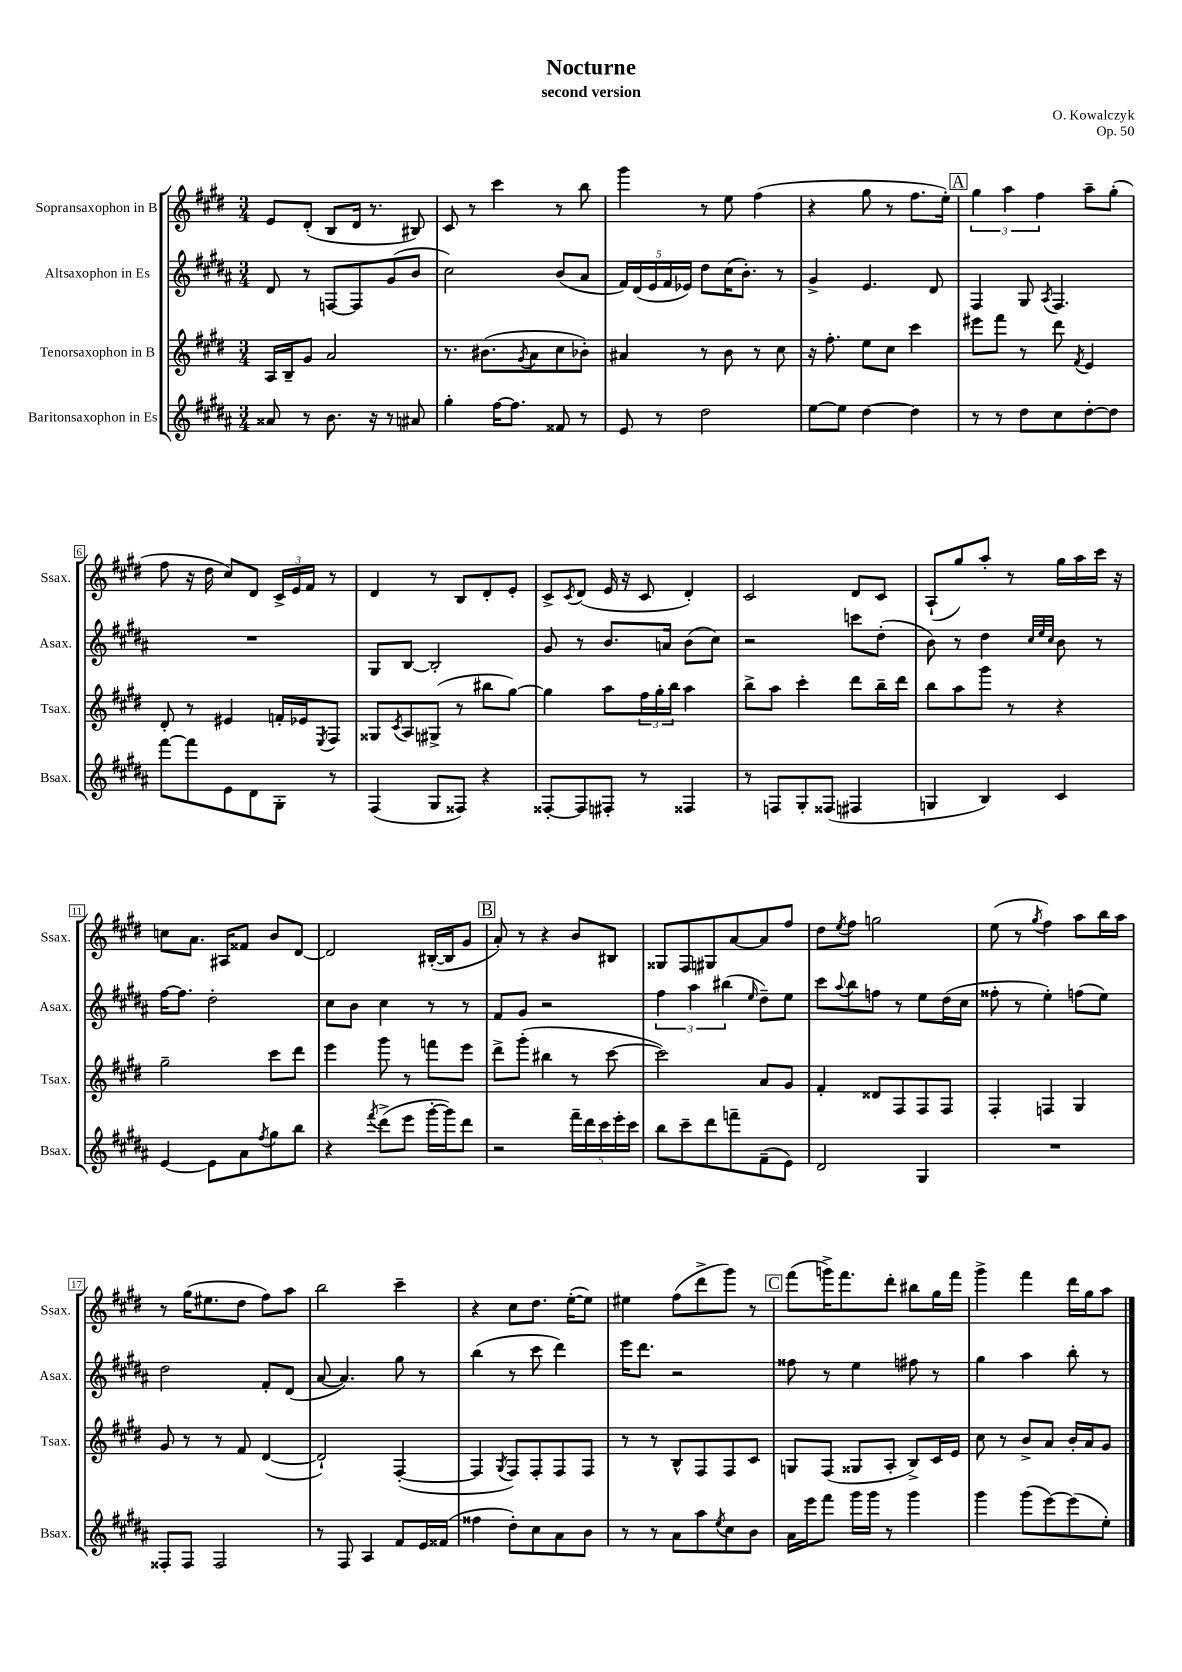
\header { title = "Nocturne" composer = "O. Kowalczyk" subtitle = "second version" opus = "Op. 50" }
<<
\new StaffGroup <<
\new Staff = "s0" \with { instrumentName = "Sopransaxophon in B" shortInstrumentName = "Ssax." } {
    \clef treble \key e \major \numericTimeSignature \time 3/4
    e'8 dis'8-.( b8 dis'16 r8. bis8) |
    cis'8 r8 cis'''4 r8 b''8 |
    gis'''4 r8 e''8 fis''4( |
    r4 gis''8 r8 fis''8. e''16-.) |
    \mark \markup { \box "A" } \tuplet 3/2 { gis''4 a''4 fis''4 } a''8-- gis''8-.( |
    fis''8 r16 dis''16 cis''8) dis'8 \tuplet 3/2 { cis'16-> e'16 fis'16 } r8 |
    dis'4 r8 b8 dis'8-. e'8-. |
    cis'8-> \acciaccatura { cis'8 } dis'8( e'16 r16 cis'8 dis'4-.) |
    cis'2 dis'8 cis'8 |
    a8-!( gis''8) a''8-. r8 gis''16 a''16 cis'''16 r16 |
    c''8 a'8. ais16 fisis'8 b'8 dis'8~ |
    dis'2 bis16~-.( bis16 gis'8 |
    \mark \markup { \box "B" } a'8-.) r8 r4 b'8 bis8 |
    gisis8 fis8 gis8 a'8~ a'8 fis''8 |
    dis''8 \acciaccatura { e''8 } fis''8 g''2 |
    e''8( r8 \acciaccatura { gis''8 } fis''4) a''8 b''16 a''16 |
    r8 gis''16( eis''8. dis''8 fis''8) a''8 |
    b''2 cis'''4-- |
    r4 cis''8 dis''8. e''16~-.( e''8) |
    eis''4 fis''8( dis'''8-> gis'''8) r8 |
    \mark \markup { \box "C" } fis'''8( g'''16->) fis'''8. dis'''8-. bis''8 gis''16 fis'''16 |
    gis'''4-> fis'''4 dis'''16 gis''16 a''8 \bar "|." |
}
\new Staff = "s1" \with { instrumentName = "Altsaxophon in Es" shortInstrumentName = "Asax." } {
    \clef treble \key b \major \numericTimeSignature \time 3/4
    dis'8 r8 f8~ f8 gis'8( b'8 |
    cis''2) b'8( ais'8 |
    \tuplet 5/4 { fis'16) dis'16( e'16 fis'16 ees'16) } dis''8 cis''16( b'8.-.) r8 |
    gis'4-> e'4. dis'8 |
    \mark \markup { \box "A" } fis4 gis8 \acciaccatura { ais8 } fis4. |
    R2. |
    gis8 b8~ b2-. |
    gis'8 r8 b'8. a'16 b'8( cis''8) |
    r2 c'''8 dis''8-.( |
    b'8) r8 dis''4 \grace { cis''32 e''32 cis''32 } b'8 r8 |
    fis''16~ fis''8. dis''2-. |
    cis''8 b'8 cis''4 r8 r8 |
    \mark \markup { \box "B" } fis'8 gis'8 r2 |
    \tuplet 3/2 { fis''4 ais''4 bis''4( } \grace { e''16 } dis''8--) e''8 |
    cis'''8 \appoggiatura { ais''8 } b''8 f''8 r8 e''8 dis''16( cis''16 |
    fisis''8-. r8 e''4-.) f''8( e''8) |
    dis''2 fis'8-. dis'8( |
    ais'8~ ais'4.) gis''8 r8 |
    b''4( r8 cis'''8 dis'''4) |
    e'''16 dis'''8. r2 |
    \mark \markup { \box "C" } fisis''8 r8 e''4 fis''8 r8 |
    gis''4 ais''4 b''8-. r8 \bar "|." |
}
\new Staff = "s2" \with { instrumentName = "Tenorsaxophon in B" shortInstrumentName = "Tsax." } {
    \clef treble \key e \major \numericTimeSignature \time 3/4
    a16 b16-- gis'8 a'2 |
    r8. bis'8.( \acciaccatura { gis'8 } a'8 cis''8 bes'8-.) |
    ais'4 r8 b'8 r8 cis''8 |
    r16 fis''8.-. e''8 cis''8 cis'''4 |
    \mark \markup { \box "A" } eis'''8 fis'''8 r8 dis'''8 \acciaccatura { fis'8 } e'4 |
    dis'8-. r8 eis'4 f'16-. ees'16 \acciaccatura { e8 } fis8 |
    gisis8 \acciaccatura { cis'8 } a8 gis8->( r8 bis''8 gis''8~) |
    gis''4 a''8 \tuplet 3/2 { fis''16 gis''16-. b''16 } a''4 |
    b''8-> a''8 cis'''4-. dis'''8 b''16-- dis'''16 |
    b''8 a''8 gis'''8 r8 r4 |
    gis''2-- cis'''8 dis'''8 |
    e'''4 gis'''8 r8 f'''8 e'''8 |
    \mark \markup { \box "B" } dis'''8-> gis'''8-.( bis''4 r8 cis'''8~ |
    cis'''2) a'8 gis'8 |
    fis'4-. disis'8 fis8 fis8 fis8 |
    fis4-. f4 gis4 |
    gis'8 r8 r8 fis'8 dis'4~( |
    dis'2-!) fis4~-.( |
    fis4 \acciaccatura { gis8 } fis8) fis8-. fis8 fis8 |
    r8 r8 b8-^ fis8 fis8 cis'8 |
    \mark \markup { \box "C" } g8 fis8( gisis8 a8-. b8->) cis'16 e'16 |
    cis''8 r8 b'8-> a'8 b'16-. a'16 gis'8 \bar "|." |
}
\new Staff = "s3" \with { instrumentName = "Baritonsaxophon in Es" shortInstrumentName = "Bsax." } {
    \clef treble \key b \major \numericTimeSignature \time 3/4
    aisis'8 r8 b'8. r16 r8 ais'8 |
    gis''4-. fis''16~ fis''8. fisis'8 r8 |
    e'8 r8 dis''2 |
    e''8~ e''8 dis''4~ dis''4 |
    \mark \markup { \box "A" } r8 r8 dis''8 cis''8 dis''8~-. dis''8 |
    fis'''8~ fis'''8 e'8 dis'8 gis8-. r8 |
    fis4( gis8 fisis8) r4 |
    fisis8~-. fisis8 fis8-. r8 fisis4 |
    r8 f8 gis8-. fisis8( fis4 |
    g4 b4) cis'4 |
    e'4~ e'8 ais'8 \acciaccatura { fis''8 } gis''8 b''8 |
    r4 \acciaccatura { fis'''8 } dis'''8->( e'''8 gis'''16~-. gis'''16) dis'''8 |
    \mark \markup { \box "B" } r2 \tuplet 5/4 { fis'''16-- dis'''16 cis'''16 e'''16-. cis'''16 } |
    b''8 cis'''8-- dis'''8 f'''8-- fis'8--( e'8) |
    dis'2 gis4 |
    R2. |
    fisis8-. fisis8 fisis2 |
    r8 fis8 ais4 fis'8 e'16 fisis'16( |
    fisis''4 dis''8-.) cis''8 ais'8 b'8 |
    r8 r8 ais'8 ais''8 \acciaccatura { e''8 } cis''8 b'8 |
    \mark \markup { \box "C" } ais'16 e'''16 fis'''8 gis'''16 gis'''16 r8 gis'''4 |
    gis'''4 gis'''8( e'''8~) e'''8( e''8-.) \bar "|." |
}
>>
>>
\layout { \context { \Score \override BarNumber.stencil = #(make-stencil-boxer 0.1 0.3 ly:text-interface::print) } }
